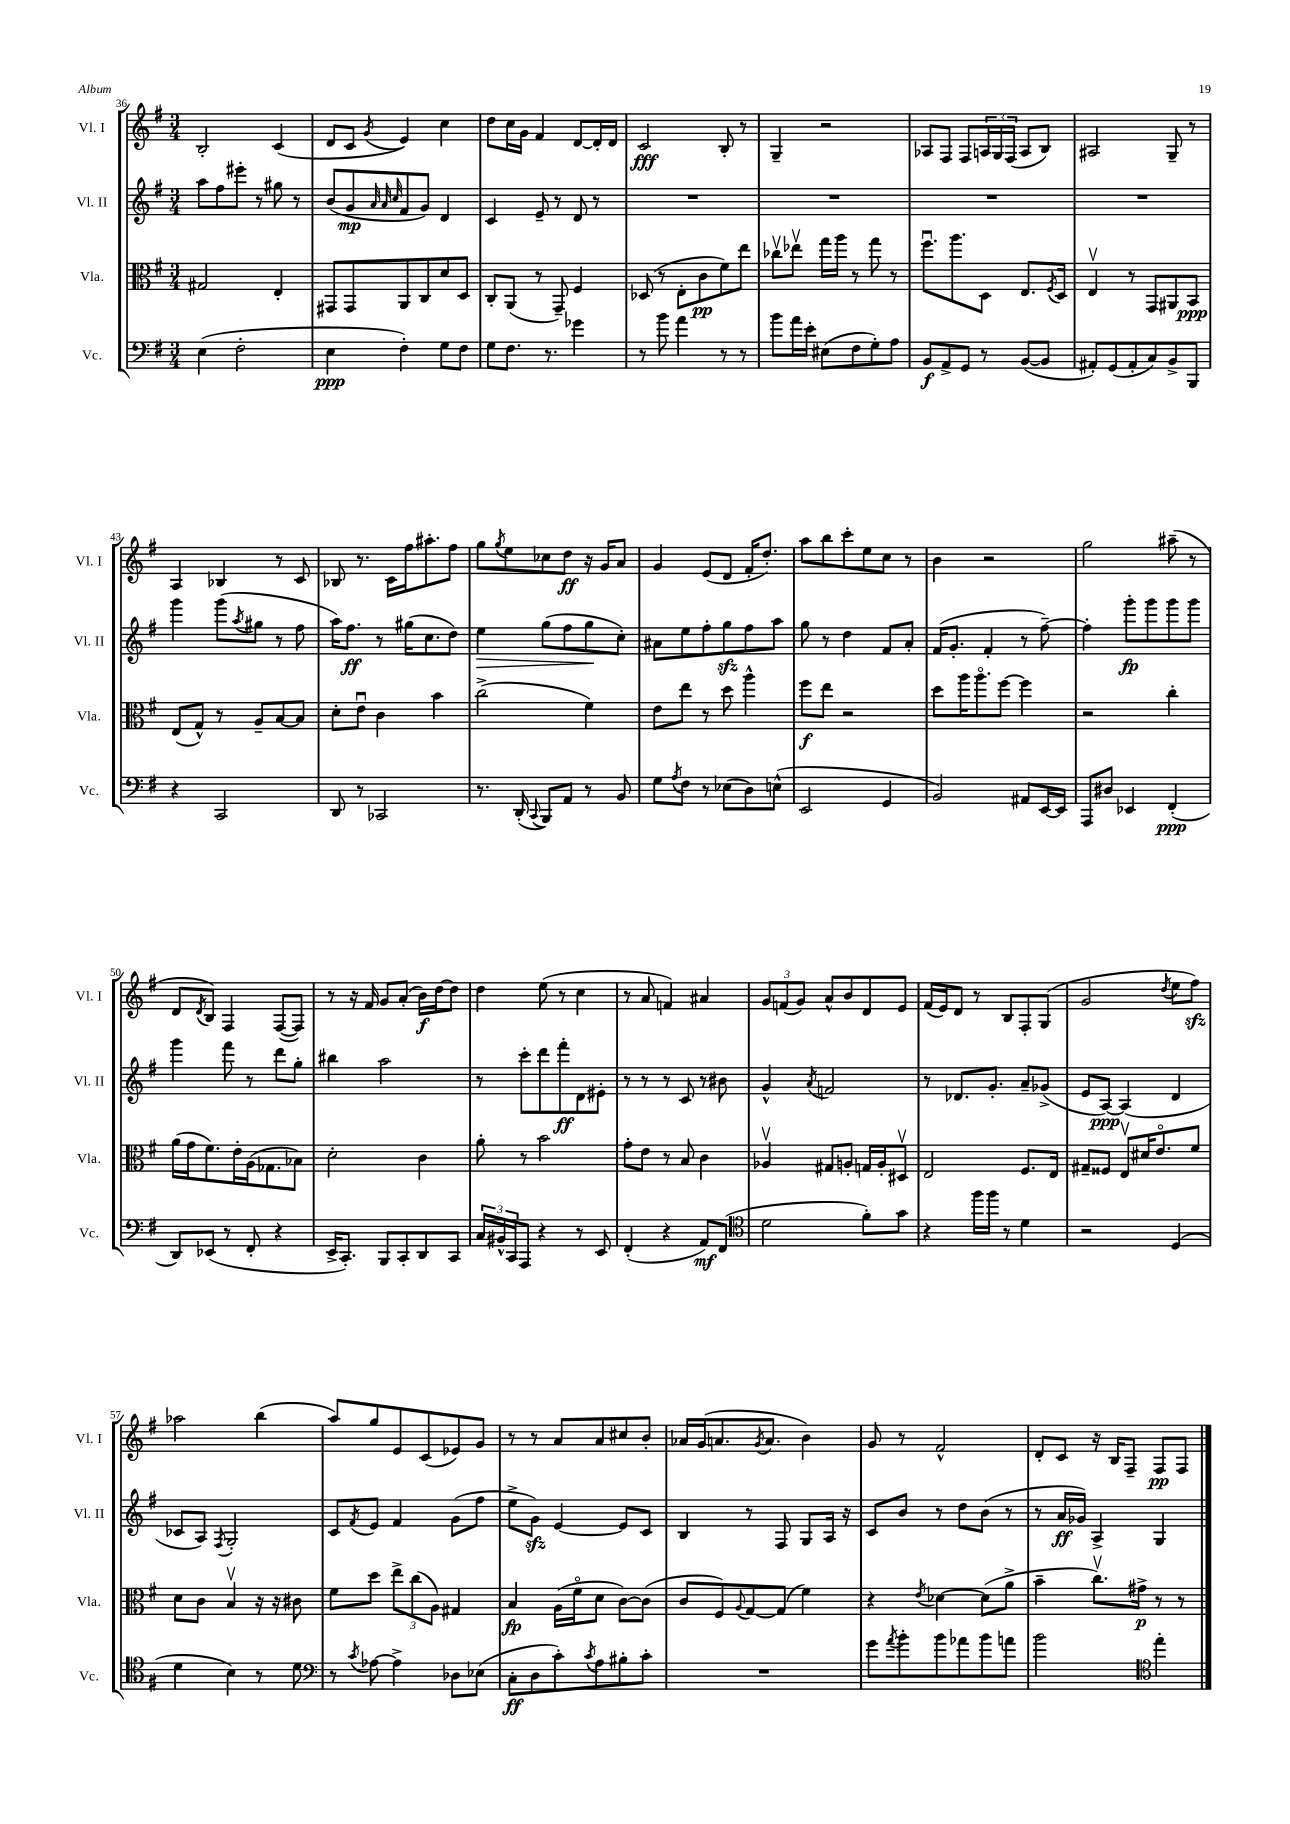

**kern	**kern	**kern	**kern
*staff4	*staff3	*staff2	*staff1
*clefF4	*clefC3	*clefG2	*clefG2
*k[f#]	*k[f#]	*k[f#]	*k[f#]
*M3/4	*M3/4	*M3/4	*M3/4
(4E\	2G#/	8aa\L	2B'/
.	.	8ff#\	.
2F#'\	.	8eee#'\J	.
.	.	8r	.
.	4E'/	8gg#\	(4c/
.	.	8r	.
=	=	=	=
4E\	8GG#/L	(8b/L	8d/L
.	8GG#/	8g/	8c/J
.	.	32qqa/	.
.	.	32qqa/	.
.	.	32qqcc/	8qg/
4F#'\)	8AA/	8f#/	4e/)
.	8C/	8g/J)	.
8G\L	8d/	4d/	4cc\
8F#\J	8D/J	.	.
=	=	=	=
8G\L	8C'/L	4c/	8dd\L
8.F#\J	(8AA/J	.	16cc\L
.	.	.	16g\JJ
.	8r	8e~/	4f#/
8.r	.	.	.
.	8GG~/)	8r	.
4g-\	4F#/	8d/	[8d/L
.	.	8r	16d'/]L
.	.	.	16d/JJ
=	=	=	=
8r	(8D-/	2.r	2c/
8b\	8r	.	.
4a\	8E'\L	.	.
.	8c\	.	.
8r	8f#\)	.	8B'/
8r	8ee\J	.	8r
=	=	=	=
8b\L	8cc-v\L	2.r	4G~/
16a\L	8ee-v\J	.	.
16e'\JJ	.	.	.
(8E#\L	16gg\LL	.	2r
.	16aa\JJ	.	.
8F#\	8r	.	.
8G'\)	8gg\	.	.
8A\J	8r	.	.
=	=	=	=
8BB/L	8.ff#u\L	2.r	8A-/L
8AA^/	.	.	8F#/J
.	8.aa\	.	.
8GG/J	.	.	8F#/L
8r	8D\J	.	24A/L
.	.	.	24G/
.	.	.	(24F#/JJ
([8BB/L	8.E/L	.	8A/L
8BB/]J	.	.	8B/J)
.	8qF#/	.	.
.	16D/Jk	.	.
=	=	=	=
8AA#'/L)	4Ev/	2.r	2A#/
(8GG/	.	.	.
8AA#'/	8r	.	.
8C/)	8GG/L	.	.
8BB^/	8AA#/	.	8G~/
8BBB/J	8BB/J	.	8r
=	=	=	=
4r	(8E/L	4ggg\	4A/
.	8G^^/J)	.	.
2CC/	8r	(8ggg\L	4B-/
.	.	8qaa/	.
.	8A~/L	8gg#\J	.
.	[8B/	8r	8r
.	8B/]J	8ff#\	8c/
=	=	=	=
8DD/	8d'\L	16aa\LK)	8B-/
.	.	8.ff#\J	.
8r	8eu\J	.	8.r
2CC-/	4c\	8r	.
.	.	.	16c\LL
.	.	(16gg#\LK	16ff#\J
.	.	8.cc\	8.aa#'\
.	4b\	.	.
.	.	8dd\J)	8ff#\J
=	=	=	=
8.r	(2cc^\	4ee\	8gg\L
.	.	.	8qgg/
.	.	.	8ee\
(16DD'/	.	.	.
8qqCC/	.	.	.
8BBB/L)	.	(8gg\L	8cc-\
8AA/J	.	8ff#\	8dd\J
8r	4f#\)	8gg\	16r
.	.	.	16g/LK
8BB/	.	8cc'\J)	8a/J
=	=	=	=
8G\L	8e\L	8a#\L	4g/
8qA/	.	.	.
8F#\J	8ee\J	8ee\	.
8r	8r	8ff#'\	(8e/L
(8E-\L	8dd\	8gg\	8d/J
8D\)	4aa^^\	8ff#\	16f#'/LK
.	.	.	8.dd'/J)
(8E^^\J	.	8aa\J	.
=	=	=	=
2EE/	8ff#\L	8gg\	8aa\L
.	8ee\J	8r	8bb\
.	2r	4dd\	8ccc'\
.	.	.	8ee\
4GG/	.	8f#/L	8cc\J
.	.	8a'/J	8r
=	=	=	=
2BB/)	8dd\L	(16f#/LK	4b\
.	.	8.g'/J	.
.	16aa\K	.	.
.	8.aao\	.	.
.	.	4f#'/	2r
.	[8ff#\J	.	.
8AA#/L	4ff#\]	8r	.
[16EE/L	.	[8ff#~\)	.
16EE/]JJ	.	.	.
=	=	=	=
8AAA/L	2r	4ff#'\]	2gg\
8D#/J	.	.	.
4EE-/	.	8ggg'\L	.
.	.	8ggg\	.
(4FF#'/	4cc'\	8ggg\	(8aa#~\
.	.	8ggg\J	8r
=	=	=	=
8DD/L)	(16a\LL	4ggg\	8d/L
.	16g\J	.	.
.	.	.	8qd/
(8EE-/J	8.f#\)	.	8B/J)
8r	.	8fff#\	4F#/
.	16e'\L	.	.
8FF#'/	(16A\J	8r	.
.	8.G-\	.	.
4r	.	8ddd\L	([8F#/L
.	8B-\J)	8gg'\J	8F#/]J)
=	=	=	=
16EE^/LK	2d'\	4bb#\	8r
8.CC'/J)	.	.	.
.	.	.	16r
.	.	.	16f#/
8BBB/L	.	2aa\	8g/L
8CC'/	.	.	(8a'/J
8DD/	4c\	.	16b\LL)
.	.	.	[16dd\J
8CC/J	.	.	8dd\]J
=	=	=	=
24C/LL	8a'\	8r	4dd\
24BB#^^/	.	.	.
24CC/J	.	.	.
8AAA/J	8r	8ccc'\L	.
4r	2b\	8ddd\	(8ee\
.	.	8fff#'\	8r
8r	.	8d\	4cc\
8EE/	.	8e#'\J	.
=	=	=	=
(4FF#'/	8g'\L	8r	8r
.	8e\J	8r	8a/
4r	8r	8r	4f/)
.	8B/	8c/	.
8AA/L)	4c\	8r	4a#/
(8FF#/J	.	8b#\	.
=	=	=	=
*clefC4	*	*	*
2d\	4A-v/	4g^^/	12g/L
.	.	.	(12f/
.	.	.	12g/J)
.	.	8qa/	.
.	8G#/L	2f/	8a^^/L
.	8A'/J	.	8b/
8f#'\L)	16G/LL	.	8d/
.	16A'/J	.	.
8g\J	8D#v/J	.	8e/J
=	=	=	=
4r	2E/	8r	(16f#/LL
.	.	.	16e/J)
.	.	8.d-/L	8d/J
16ff#\LL	.	.	8r
16ff#\JJ	.	8.g'/J	.
8r	.	.	8B/L
4d\	8.F#/L	8a~/L	8F#'/
.	.	(8g-^/J	(8G/J
.	16E/Jk	.	.
=	=	=	=
2r	8G#~/L	8e/L	2g/
.	8F##/J	[8A/J)	.
.	8Ev/L	(4A/]	.
.	16d#/K	.	.
.	8.eo/	.	.
.	.	.	8qdd/
(4D/	.	4d/	8ee\L
.	8f#/J	.	8ff#\J)
=	=	=	=
4d\	8d\L	8c-/L	2aa-\
.	8c\J	8A/J)	.
.	.	8qF#/	.
4B\)	4Bv/	2G'/	.
8r	16r	.	(4bb\
.	16r	.	.
8d\	8c#\	.	.
=	=	=	=
*clefF4	*	*	*
8r	8f#\L	8c/L	8aa/L)
8qc/	.	8qf#/	.
[8A-\	8dd\J	8e/J	8gg/
4A-^\]	12ee^\L	4f#/	8e/
.	(12cc\	.	.
.	.	.	(8c/
.	12A\J)	.	.
8D-\L	4G#/	(8g\L	8e-/)
(8E-\J	.	8ff#\J	8g/J
=	=	=	=
8C'\L	4B/	8ee^\L	8r
8D\	.	8g\J)	8r
8c'\)	(16A\LL	[4e/	8a/L
.	16f#o\J	.	.
8qc/	.	.	.
8A\	8d\J	.	8a/
8B#'\	[8c\L)	8e/]L	8cc#/
8c'\J	(8c\]J	8c/J	8b'/J
=	=	=	=
2.r	8c/L	4B/	16a-/LL
.	.	.	(16g/J
.	8F#/)	.	8.a/
.	8qqA/	.	.
.	[8G/	8r	.
.	.	.	8qg/
.	.	.	8.a/J
.	(8G/]J	8F#/	.
.	4f#\)	8G/L	4b\)
.	.	16A/Jk	.
.	.	16r	.
=	=	=	=
8g\L	4r	8c/L	8g/
8qa/	.	.	.
8b'\	.	8b/J	8r
.	8qe/	.	.
8b\	[4d-\	8r	2f#^^/
8a-\	.	8dd\L	.
8b\	(8d-\]L	(8b\J	.
8a\J	8a^\J	8r	.
=	=	=	=
2b\	4b~\	8r	8d'/L
.	.	16a/LL	8c/J
.	.	16g-/JJ)	.
.	8.ccv\L)	4A^/	16r
.	.	.	16B/LK
.	.	.	8F#~/J
.	16g#^\Jk	.	.
*clefC4	*	*	*
4ee'\	8r	4G/	8F#/L
.	8r	.	8F#/J
==	==	==	==
*-	*-	*-	*-
